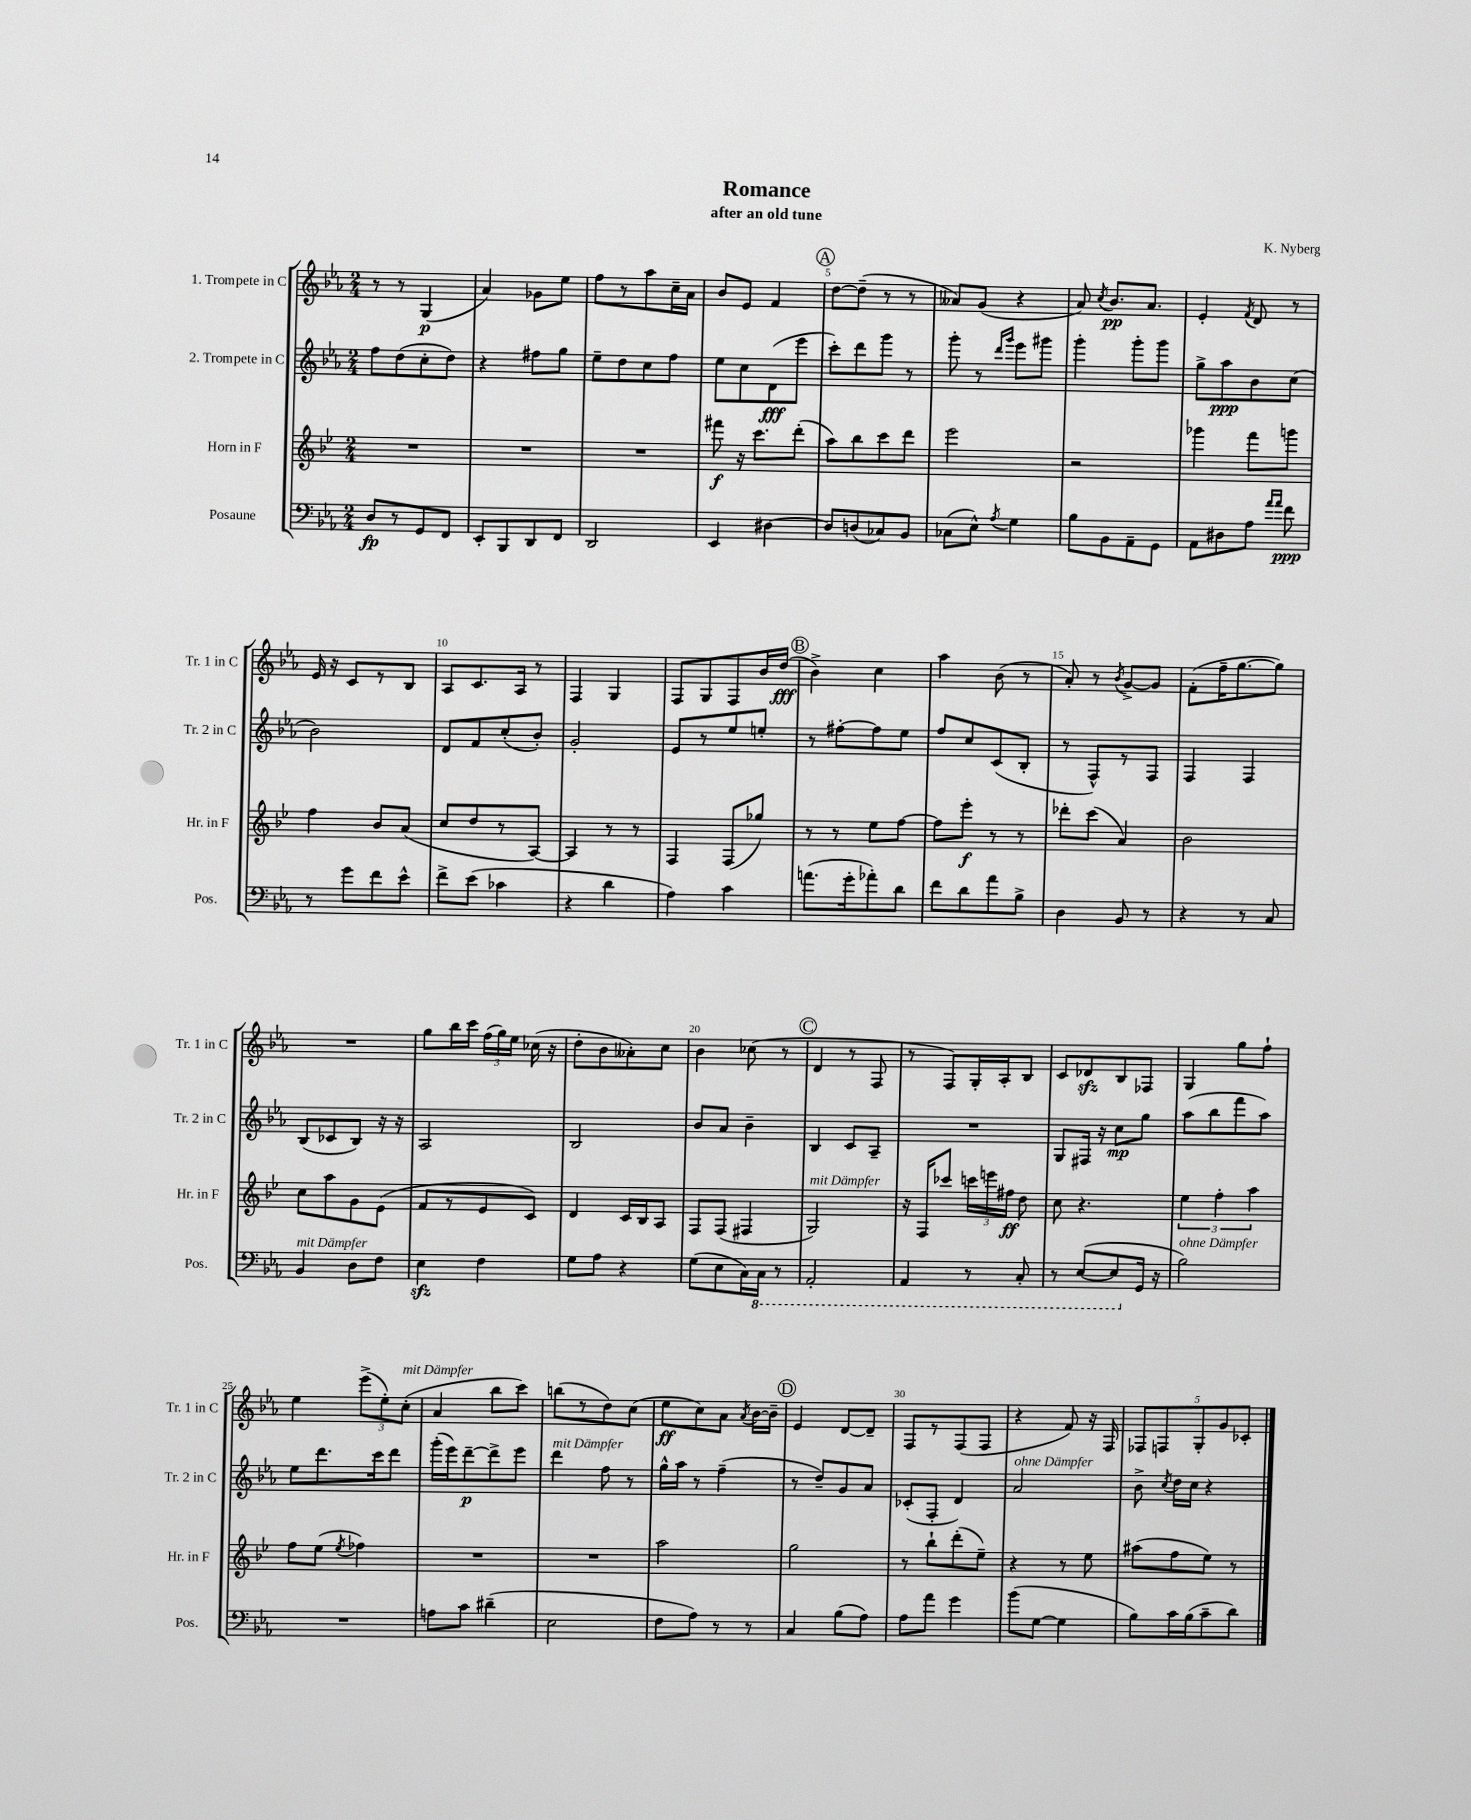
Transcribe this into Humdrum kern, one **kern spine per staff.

**kern	**kern	**kern	**kern
*staff4	*staff3	*staff2	*staff1
*clefF4	*clefG2	*clefG2	*clefG2
*k[b-e-a-]	*k[b-e-]	*k[b-e-a-]	*k[b-e-a-]
*M2/4	*M2/4	*M2/4	*M2/4
8D	2r	8ff	8r
8r	.	(8dd	8r
8GG	.	8cc'	(4G
8FF	.	8dd)	.
=	=	=	=
8EE-'	2r	4r	4a-)
8BBB-	.	.	.
8DD	.	8ff#	8g-
8FF	.	8gg	8ee-
=	=	=	=
2DD	2r	8ee-~	8ff
.	.	8dd	8r
.	.	8cc	8aa-
.	.	8ff	16cc~
.	.	.	16a-
=	=	=	=
4EE-	8fff#	8ee-	8b-
.	16r	8cc	8e-
.	8.ccc	.	.
[4D#	.	(8d	4f
.	(8ddd'	8eee-	.
=	=	=	=
8D#]	8aa)	8ccc')	[8dd
(8D	8bb-	8ddd	(8dd~]
8C-)	8ccc	8ggg	8r
8BB-	8ddd	8r	8r
=	=	=	=
(8C-	2eee-	8ggg'	8a--)
8E-^^)	.	8r	(8g
.	.	16qqddd	.
8qA-	.	16qqggg	.
4G	.	8eee-	4r
.	.	8ggg#	.
=	=	=	=
8B-	2r	4ggg'	8a-)
.	.	.	8qcc
8BB-	.	.	8.b-
8AA-~	.	8ggg'	.
.	.	.	8.a-
8GG	.	8ggg	.
=	=	=	=
8AA-	4ggg-	8gg^	4e-'
8D#	.	8aa-	.
.	.	.	8qf
8A-	8fff	8b-	8d
16qqa-	.	.	.
16qqa-	.	.	.
8f	8ggg	(8cc	8r
=	=	=	=
8r	4ff	2b-)	16e-
.	.	.	16r
8g	.	.	8c
8f	8b-	.	8r
8e-^^	(8a	.	8B-
=	=	=	=
8f^	8cc	8d	8A-
(8e-	8dd	8f	8.c
4c-	8r	(8cc'	.
.	.	.	16A-
.	[8A)	8b-')	8r
=	=	=	=
4r	4A]	2g'	4F
4d	8r	.	4G
.	8r	.	.
=	=	=	=
4A-)	4F	8e-	8F
.	.	8r	8G
4c	(8F	8ee-	8F
.	8gg-)	8ee'	16b-
.	.	.	(16dd
=	=	=	=
(8.a	8r	8r	4b-^)
.	8r	[8ff#'	.
16g'	.	.	.
8a-')	8ee-	8ff#]	4cc
8d	[8ff	8ee-	.
=	=	=	=
8f	8ff]	8ff	4aa-
8d	8eee-'	8cc	.
8a-	8r	(8c	(8b-
8B-^	8r	8B-'	8r
=	=	=	=
4D	8ddd-'	8r	8a-')
.	(8ccc	8F^^)	8r
.	.	.	8qb-
8BB-	4a)	8r	[8g^
8r	.	8F	8g]
=	=	=	=
4r	2b-	4F	(8f'
.	.	.	16ff~
.	.	.	[8.gg
8r	.	4F	.
8C	.	.	8gg])
=	=	=	=
4BB-	8cc	(8B-	2r
.	8aa	8c-	.
8D	8g	8B-)	.
8F	(8e-	16r	.
.	.	16r	.
=	=	=	=
4E-	8f	2A-	8gg
.	8r	.	16bb-
.	.	.	16ccc
4F	8e-	.	(24ff
.	.	.	24gg)
.	.	.	24ee-
.	8c)	.	(16cc-
.	.	.	16r
=	=	=	=
8G	4d	2B-	8dd'
8A-	.	.	8b-
4r	16c	.	8a--')
.	16B-	.	.
.	8A	.	8cc
=	=	=	=
(8G	8F	8b-	4b-
8E-	(8F	8a-	.
16C)	4F#	4b-~	(8cc-
16CC	.	.	.
8r	.	.	8r
=	=	=	=
2AAA-'	2G)	4B-	4d
.	.	8c	8r
.	.	8A-~	8F
=	=	=	=
4AAA-	16r	2r	8r
.	16F	.	.
.	8ccc-	.	8F)
8r	24ccc	.	16G'
.	24eee	.	.
.	.	.	16A-'
.	24ff#	.	.
8CC'	8dd	.	8B-
=	=	=	=
8r	8cc	8G	8c
([8EE-	4.r	16F#	8d-
.	.	16r	.
8EE-]	.	8cc	8B-
16GG	.	8gg	8F-
16r	.	.	.
=	=	=	=
2B-)	6ee-	(8aa-	4G
.	.	8bb-	.
.	6ff'	.	.
.	.	8fff	8gg
.	6aa	.	.
.	.	8aa-)	8ff`
=	=	=	=
2r	8ff	8ee-	4ee-
.	(8ee-	8.ddd	.
.	8qee-	.	.
.	4ff-)	.	(12eee-^
.	.	16ccc	.
.	.	.	12ee-')
.	.	8ddd	.
.	.	.	(12cc'
=	=	=	=
8A	2r	(16ggg'	4a-
.	.	16eee-)	.
8c	.	[8ddd~	.
(4d#~	.	8ddd^]	8bb-
.	.	8eee-	8ccc)
=	=	=	=
2E-	2r	4ddd	(8bb
.	.	.	8r
.	.	8ff	8dd)
.	.	8r	(8cc
=	=	=	=
8F	2aa	16gg^^	8ee-
.	.	16aa-	.
8A-)	.	8r	8cc)
8r	.	(4ff~	8a-
.	.	.	8qa-
8r	.	.	[16b-
.	.	.	16b-~]
=	=	=	=
4C	2gg	8r	4e-
.	.	8dd~)	.
(8B-	.	8g	[8d
8A-)	.	8a-	8d~]
=	=	=	=
8A-	8r	(8c-'	8F
8a-	8bb-`	8F'	8r
4g	(8ddd'	4d)	(8F
.	8ee-~)	.	8F
=	=	=	=
(8b-	4r	2a-	4r
[8G	.	.	.
4G]	8r	.	8f)
.	8ee-	.	16r
.	.	.	16F
=	=	=	=
8B-)	(8aa#	8b-^	10F-
.	.	.	10F
.	.	8qcc	.
16c	8ff	16dd	.
(16B-	.	16cc	.
.	.	.	10G'
8c~	8ee-)	4r	.
.	.	.	10g
8d)	8r	.	.
.	.	.	10c-'
==	==	==	==
*-	*-	*-	*-
